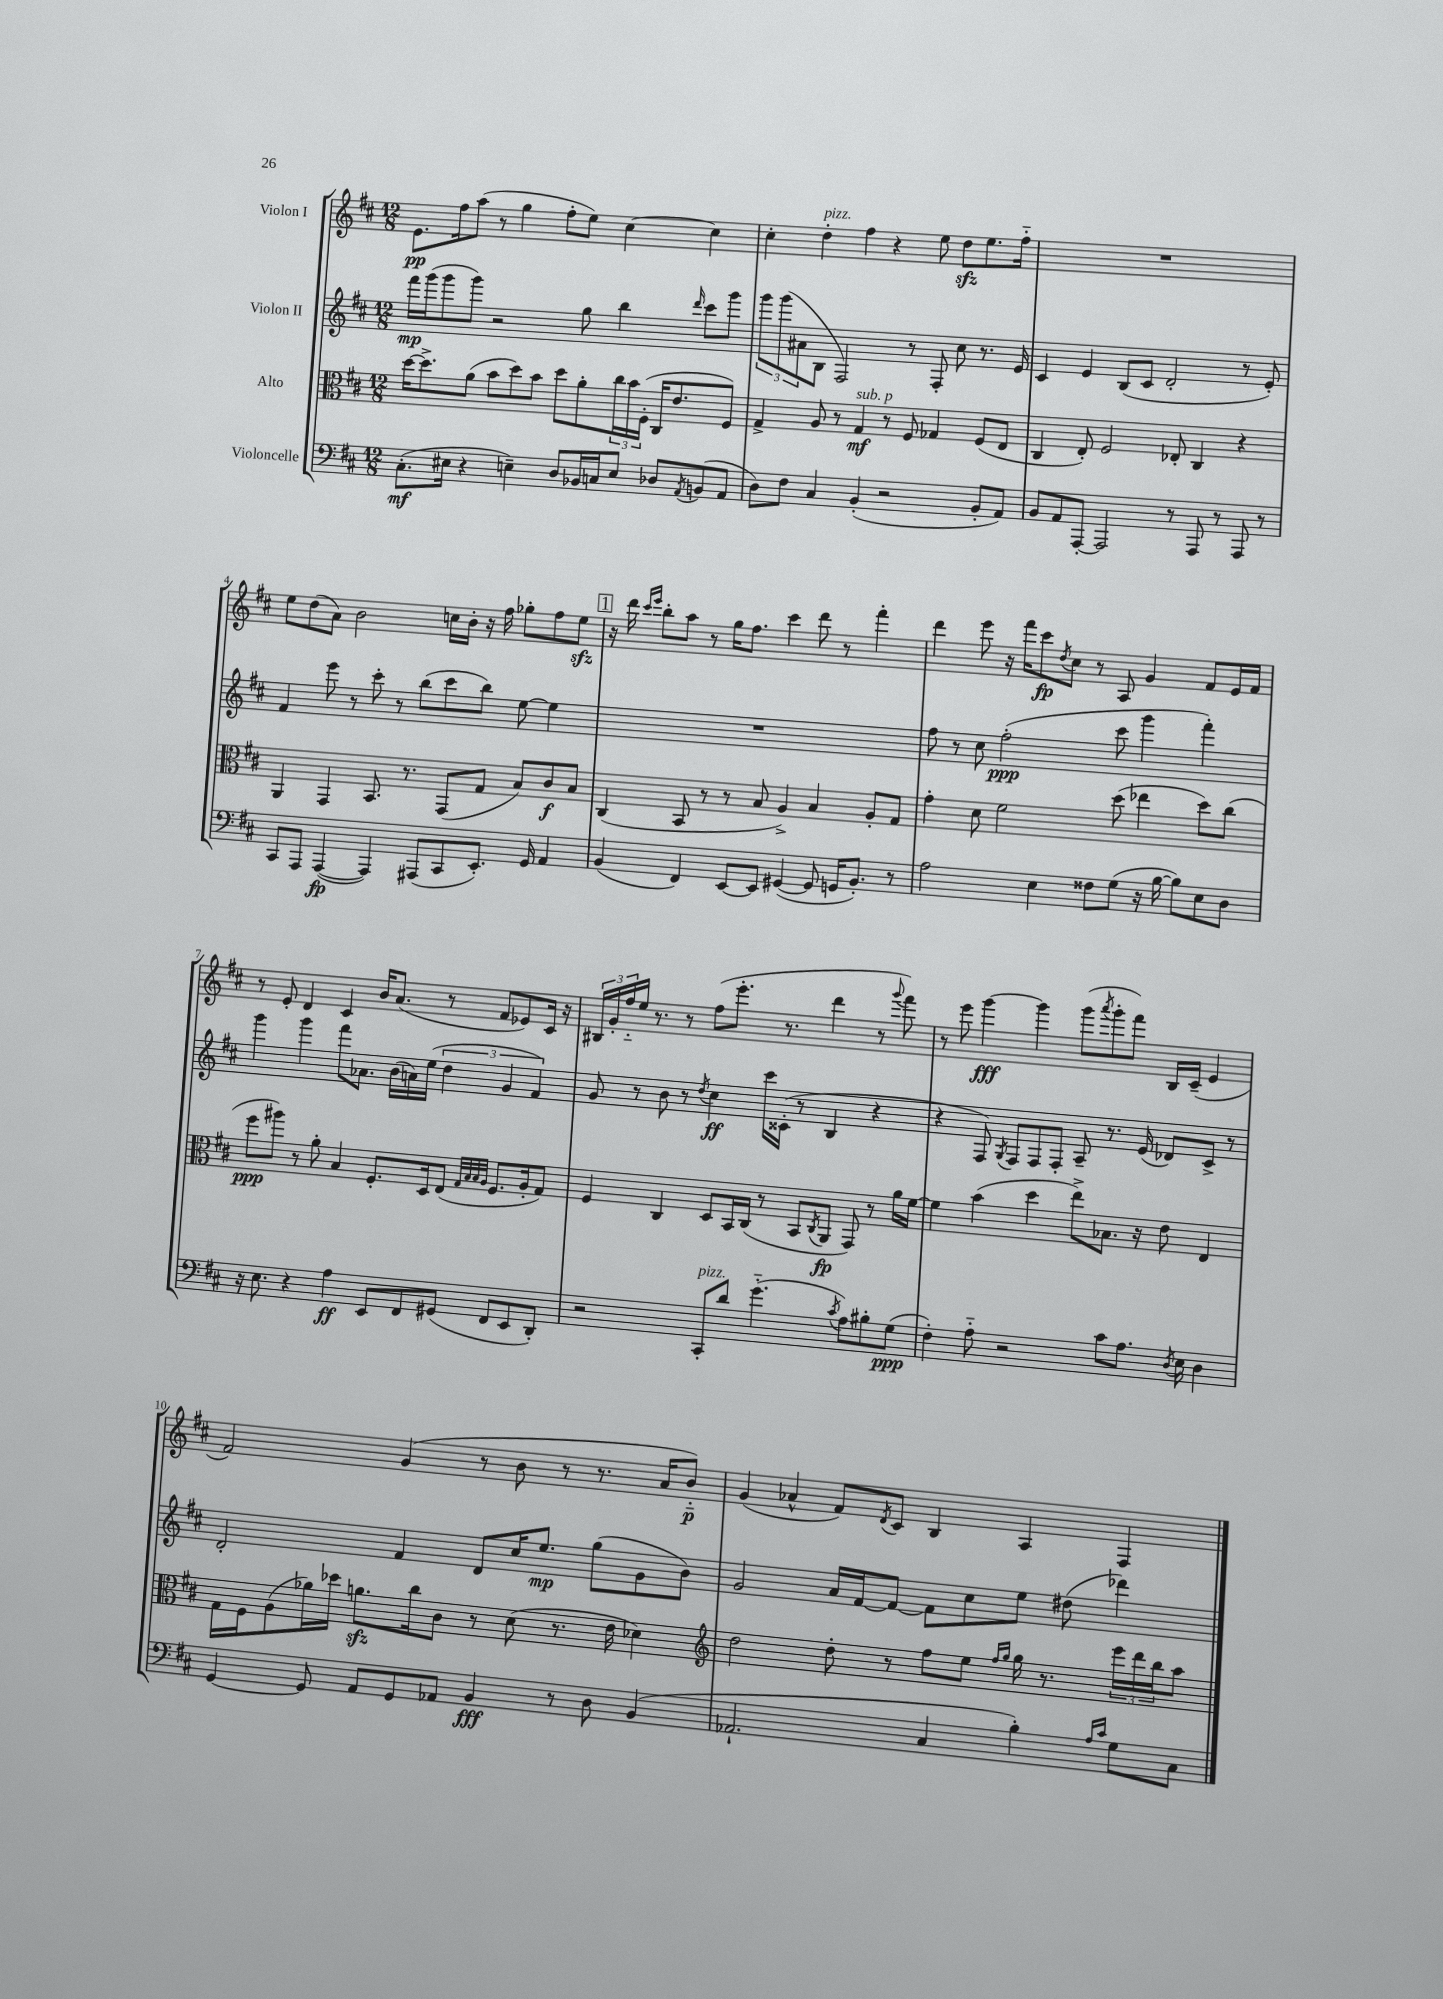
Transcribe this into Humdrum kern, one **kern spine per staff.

**kern	**kern	**kern	**kern
*staff4	*staff3	*staff2	*staff1
*clefF4	*clefC3	*clefG2	*clefG2
*k[f#c#]	*k[f#c#]	*k[f#c#]	*k[f#c#]
*M12/8	*M12/8	*M12/8	*M12/8
(8.C#'	[16dd	16fff#	8.e
.	8.dd^]	(16ggg	.
.	.	8ggg	.
16E#	.	.	16ff#
4r	(8a	8ggg)	(8aa
.	8b	2r	8r
4E~)	8dd)	.	4gg
.	8b	.	.
8D	8dd	.	8ff#'
16BB-	8a'	8gg	8ee)
16C	.	.	.
8E	24cc#	4bb	[4cc#
.	24b	.	.
.	(24F#'	.	.
8D-	16C#	.	.
.	8.e	.	.
8qAA	.	16qqddd	.
(8BB	.	8ccc#	4cc#]
8AA	8F#)	8ggg	.
=	=	=	=
8D)	4G^	12ggg	4cc#'
.	.	(12ggg	.
8F#	.	.	.
.	.	12a#	.
4C#	8A	8B	4dd'
.	8r	2F#)	.
(4BB'	4G	.	4ff#
2r	8r	.	4r
.	8F#	8r	.
.	4G-	8F#'	8ee
.	.	8cc#	8dd
8BB'	(8F#	8.r	8.ee
8AA)	8E	.	.
.	.	16e	16ff#'~
=	=	=	=
8BB	4C#	4c#	1.r
8AA	.	.	.
[8AAA'	8E')	4e	.
2AAA]	2F#	.	.
.	.	(8B	.
.	.	8c#	.
.	.	2d'	.
8r	8E-'	.	.
8AAA	4C#	.	.
8r	.	.	.
8AAA	4r	8r	.
8r	.	8e')	.
=	=	=	=
8CC#	4AA	4f#	8ee
8AAA	.	.	(8dd
([4AAA	4GG	8eee	8a)
.	.	8r	2b
4AAA])	8.BB	8ccc#'	.
.	.	8r	.
.	8.r	.	.
(8AAA#	.	(8bb	.
8CC#	(8GG	8ccc#	16cc
.	.	.	16b'
8.EE')	8G	8bb)	16r
.	.	.	16ff#
.	8B)	[8ee	8gg-'
16GG	.	.	.
4AA	8c#	4ee]	8ff#
.	8B	.	8ee
=	=	=	=
(4BB	(4C#	1.r	16r
.	.	.	16ddd
.	.	.	16qqccc#
.	.	.	16qqeee
.	.	.	8bb'
4FF#)	8BB	.	8aa
.	8r	.	8r
[8EE	8r	.	16gg
.	.	.	8.ff#
8EE]	8B	.	.
([4GG#	4A^)	.	4ccc#
8GG#]	4B	.	8ddd
16GG	.	.	8r
8.BB')	.	.	.
.	8A'	.	4fff#'
8r	8G	.	.
=	=	=	=
2A	4g'	8ff#	4ddd
.	.	8r	.
.	8d	8cc#	8eee
.	2f#	(2ff#'	16r
.	.	.	16fff#
4E	.	.	8ccc#
.	.	.	8qdd
.	.	.	8cc#
8F##	.	.	8r
(8G	(8dd	8ccc#	8A
16r	4ee-	4ggg	4g
[16B	.	.	.
8B])	.	.	.
8E	8dd)	4fff#')	8f#
8D	(8cc#	.	16e
.	.	.	16f#
=	=	=	=
16r	8ff#	4ggg	8r
8.E	.	.	.
.	8aa#)	.	8e'
4r	8r	4ggg	4d
.	8a'	.	.
4A	4B	8fff#	4c#
.	.	8.a-	.
8EE	8.F#'	.	16b
.	.	(16b	(8.a
8FF#	.	16a)	.
.	16D	(16ee	.
(8GG#	(8E	6dd	8r
.	32qqG	.	.
.	32qqB	.	.
.	32qqB	.	.
.	32qqA	.	.
8FF#	8.F#	.	8f#
.	.	6g	.
8EE	.	.	8e-)
.	16A'	.	.
.	.	6f#)	.
8DD')	8G)	.	16c#
.	.	.	16r
=	=	=	=
2r	4F#	8g	24B#
.	.	.	24g'
.	.	.	24ff#'~
.	.	8r	16ee
.	.	.	8.r
.	4C#	8b	.
.	.	8r	8r
.	.	8qdd	.
8CC#'	8D	4cc#	(8ff#
8d	16BB	.	8.eee'
.	(16C#	.	.
(4.g'~	8r	16ccc#	.
.	.	(16c##'	8.r
.	8BB	8r	.
.	8qC#	.	.
.	8AA	4B	4ddd
8qc#	.	.	.
8A)	8GG)	.	.
8B#'	8r	4r	8r
.	.	.	8qqggg
(8G	16a	.	8fff#)
.	[16f#	.	.
=	=	=	=
4F#')	4f#]	4r	8r
.	.	.	8eee
8A'~	(4b	8F#)	[4ggg
.	.	8qG	.
2r	.	8F#	.
.	4dd	8F#	4ggg]
.	.	8F#'	.
.	8ee^)	8A~	(8ggg
.	.	.	8qaaa
8c#	8.B-	8.r	8ggg'
8.A	.	.	8fff#)
.	16r	(16e	.
.	8e	8d-)	16B
8qD	.	.	.
16E	.	.	(16c#~
4D	4E	8c#^	4e
.	.	8r	.
=	=	=	=
[4GG	16G	2d'	2f#)
.	16F#	.	.
.	(8A	.	.
8GG]	16a-)	.	.
.	16dd-	.	.
8AA	8.a	.	.
8GG	.	4f#	(4g
.	16cc#	.	.
8AA-	8c#	.	.
4BB	8r	8d	8r
.	(8d	16cc#	8b
.	.	8.ee	.
8r	8.r	.	8r
8D	.	(8gg	8.r
.	16e	.	.
(4BB	4d-)	8g	.
.	.	.	16a
.	.	8b)	8b'~)
=	=	=	=
*	*clefG2	*	*
2.AA-`	2dd	2g	(4g
.	.	.	4a-^^
.	8dd'	16a	8f#)
.	.	[16f#	.
.	.	.	8qd
.	8r	8f#_	8c#
4C#	8ff#	8f#]	4B
.	8ee	8cc#	.
.	16qqff#	.	.
.	16qqgg	.	.
4B')	16gg	8ee	4A
.	8.r	.	.
.	.	(8dd#	.
16qqA	.	.	.
16qqc#	.	.	.
8G	24eee	4ddd-)	4F#
.	24ddd	.	.
.	24bb	.	.
8C#	8aa	.	.
==	==	==	==
*-	*-	*-	*-
